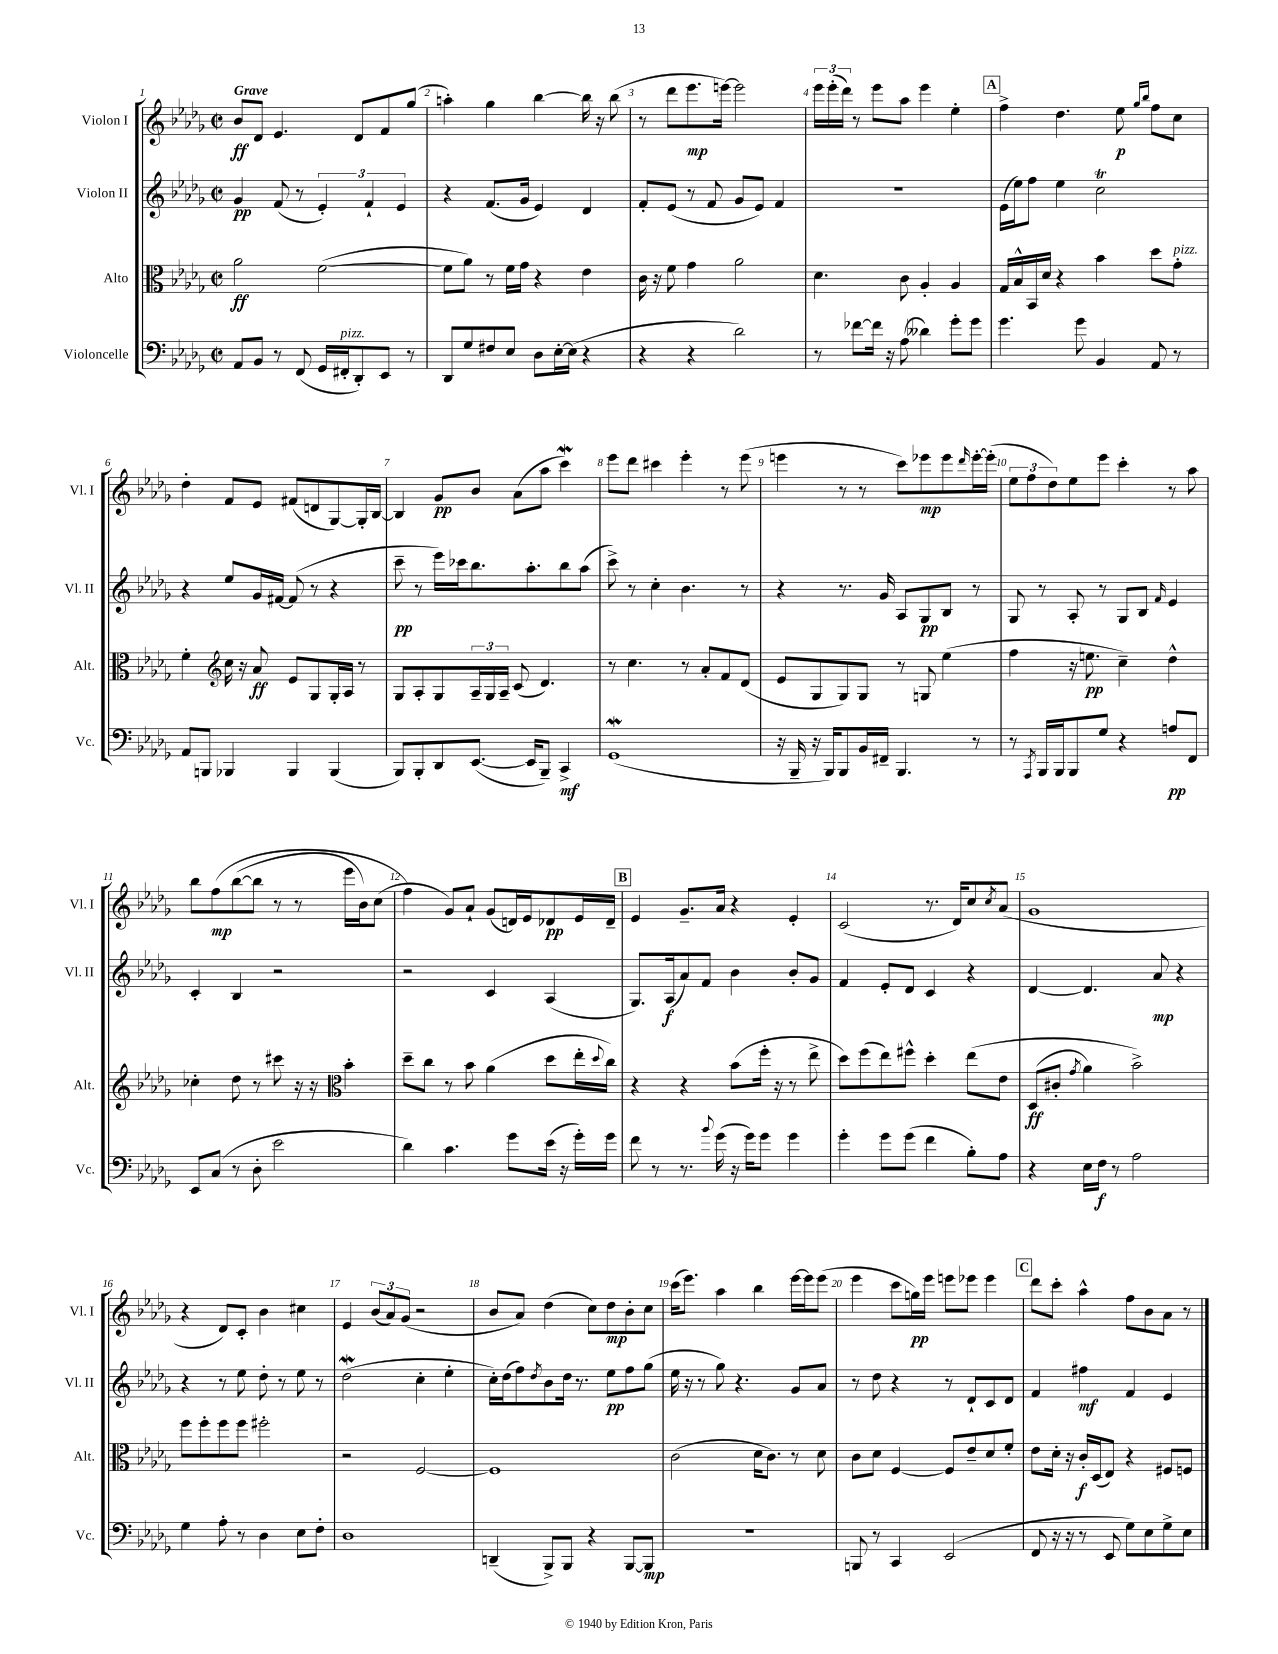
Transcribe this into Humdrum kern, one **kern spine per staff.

**kern	**kern	**kern	**kern
*staff4	*staff3	*staff2	*staff1
*clefF4	*clefC3	*clefG2	*clefG2
*k[b-e-a-d-g-]	*k[b-e-a-d-g-]	*k[b-e-a-d-g-]	*k[b-e-a-d-g-]
*M2/2	*M2/2	*M2/2	*M2/2
*met(c|)	*met(c|)	*met(c|)	*met(c|)
8AA-	2a-	4g-	8b-
8BB-	.	.	8d-
8r	.	(8f	4.e-
(8FF	.	8r	.
16GG-	([2f	6e-')	.
16FF#'	.	.	.
8DD-')	.	.	8d-
.	.	6f`	.
8EE-	.	.	8f
.	.	6e-	.
8r	.	.	(8gg-
=	=	=	=
8DD-	8f]	4r	4aa')
8G-	8a-)	.	.
8F#	8r	(8.f	4gg-
8E-	16f	.	.
.	16g-	16g-	.
8D-	4r	4e-)	[4bb-
[16E-'	.	.	.
(16E-]	.	.	.
4r	4e-	4d-	16bb-]
.	.	.	16r
.	.	.	(8bb-
=	=	=	=
4r	16c	8f'	8r
.	16r	.	.
.	8f	(8e-	8ddd-
4r	4g-	8r	8.eee-
.	.	8f	.
.	.	.	[16eee)
2d-)	2a-	8g-	2eee]
.	.	8e-)	.
.	.	4f	.
=	=	=	=
8r	4.d-	1r	24eee-
.	.	.	(24eee-'
.	.	.	24ddd-)
[8f-	.	.	8r
16f-]	.	.	8eee-
16r	.	.	.
(8A-	8c	.	8aa-
4d--)	4A-'	.	4eee-
8g-'	4A-	.	4ee-'
8g-	.	.	.
=	=	=	=
4.g-	16G-	(16e-	4ff^
.	16B-^^	16ee-)	.
.	16BB-	8ff	.
.	16d-	.	.
.	4r	4ee-	4.dd-
8g-	.	.	.
4BB-	4b-	2cc	.
.	.	.	8ee-
.	.	.	16qqgg-
.	.	.	16qqbb-
8AA-	8dd-	.	8ff
8r	8g-'	.	8cc
=	=	=	=
8AA-	4f'	4r	4dd-'
8BBB	.	.	.
*	*clefG2	*	*
4BBB-	16cc	8ee-	8f
.	16r	.	.
.	8a-	16g-	8e-
.	.	[16f#	.
4BBB-	8e-	(8f#]	(8f#
.	8G-	8r	8d
(4BBB-	16G-'	4r	[8G-)
.	16A-	.	.
.	8r	.	16G-']
.	.	.	[16B-
=	=	=	=
8BBB-)	8G-	8ccc~	4B-]
8BBB-'	8A-'	8r	.
8DD-	8G-	16eee-)	8g-
.	.	16ccc-	.
([8.EE-	24A-~	8.bb-	8b-
.	24G-	.	.
.	24A-~	.	.
.	(8c	.	(8a-
16EE-]	.	8.aa-'	.
8BBB-~)	4.d-)	.	8aa-
4CC^	.	8bb-	4ccc)
.	.	(8aa-	.
=	=	=	=
(1GG-	8r	8ccc^)	8eee-
.	4.cc	8r	8ddd-
.	.	4cc'	4ccc#
.	8r	4.b-	4eee-'
.	8a-'	.	.
.	8f	.	8r
.	(8d-	8r	(8eee-
=	=	=	=
16r	8e-	4r	4eee
16BBB-~	.	.	.
16r	8G-	.	.
16BBB-)	.	.	.
8BBB-	8G-)	8.r	8r
16BB-	8G-	.	8r
16FF#~	.	16g-	.
4.BBB-	8r	8A-	8ccc)
.	8G	8G-	8eee-
.	(4ee-	8B-	8eee-
.	.	.	16qqddd-
8r	.	8r	[16eee-'
.	.	.	(16eee-']
=	=	=	=
8r	4ff	8G-	12ee-
.	.	.	12ff
8qAAA-	.	.	.
16BBB-	.	8r	.
.	.	.	12dd-)
16BBB-	.	.	.
8BBB-	16r	8A-'	8ee-
.	8.ee	.	.
8G-	.	8r	8eee-
4r	4cc~)	8G-	4ccc'
.	.	8B-	.
.	.	16qqf	.
8A	4dd-^^	4e-	8r
8FF	.	.	8aa-
=	=	=	=
8EE-	4cc-'	4c'	8bb-
(8C	.	.	&(8ff
8r	8dd-	4B-	([8bb-
8D-'	8r	.	8bb-]
2e-	8ccc#	2r	8r
.	16r	.	8r
.	16r	.	.
*	*clefC3	*	*
.	4b-'	.	16eee-
.	.	.	16b-)
.	.	.	(8cc
=	=	=	=
4d-)	8dd-~	2r	4ff&)
.	8cc	.	.
4.c	8r	.	8g-)
.	8b-	.	8a-`
.	(4a-	4c	(8g-
8g-	.	.	16d)
.	.	.	16e-
(16e-	8dd-	(4A-	8d-
16r	.	.	.
16g-')	16ee-'	.	16e-
.	8qqdd-	.	.
16g-	16cc)	.	16d-~
=	=	=	=
8f	4r	8.G-)	4e-
8r	.	.	.
.	.	(16A-	.
8.r	4r	8a-)	8.g-~
.	.	8f	.
8qqb-	.	.	.
(16g-	.	.	16a-
16r	(8b-	4b-	4r
16g-)	.	.	.
8g-	16ff'	.	.
.	16r	.	.
4g-	8r	8b-'	4e-'
.	8ee-^	8g-	.
=	=	=	=
4g-'	8dd-)	4f	(2c
.	(8ff	.	.
8g-	8ee-)	8e-'	.
(8g-	8ff#^^	8d-	.
4f	4dd-'	4c	8.r
.	.	.	16d-)
8B-')	&(8ee-	4r	8cc
.	.	.	8qcc
8A-	8e-	.	(8a-
=	=	=	=
4r	(8D-	[4d-	1g-
.	8c#'	.	.
.	8qg-	.	.
16E-	4a-)	4.d-]	.
16F	.	.	.
8r	.	.	.
2A-	2b-^&)	.	.
.	.	8a-	.
.	.	4r	.
=	=	=	=
4G-	8ff	4r	4r
.	8ff'	.	.
8A-'	8ff	8r	8d-)
8r	8ff	8ee-	8c'
4D-	2ff#'	8dd-'	4b-
.	.	8r	.
8E-	.	8ee-	4cc#
8F'	.	8r	.
=	=	=	=
1D-	2r	(2dd-	4e-
.	.	.	(12b-
.	.	.	12a-)
.	.	.	(12g-
.	[2F	4cc'	2r
.	.	4ee-'	.
=	=	=	=
(4DD~	1F]	16cc')	8b-
.	.	(16dd-	.
.	.	8ff)	8a-)
.	.	8qdd-	.
8BBB-^)	.	8b-	(4dd-
8BBB-	.	16dd-	.
.	.	8.r	.
4r	.	.	8cc)
.	.	8ee-	8dd-
[8BBB-	.	8ff	8b-'
8BBB-]	.	(8gg-	8cc
=	=	=	=
1r	(2c	16ee-	(16ccc
.	.	16r	8.eee-)
.	.	8r	.
.	.	8gg-)	4aa-
.	.	4.r	.
.	16d-	.	4bb-
.	8.c)	.	.
.	8r	8g-	[16eee-
.	.	.	16eee-]
.	8d-	8a-	(8eee-
=	=	=	=
8BBB	8c	8r	4eee-
8r	8d-	8dd-	.
4CC	[4F	4r	8ccc
.	.	.	16gg)
.	.	.	16eee-
(2EE-	8F]	8r	8eee
.	8e-~	8d-`	8eee-
.	8d-	8c	4eee-
.	8f'	8d-	.
=	=	=	=
8FF	8e-	4f	8ddd-
16r	16d-'	.	8ccc'
16r	16r	.	.
8r	16c'	4ff#	4aa-^^
.	(16D-	.	.
8EE-	8E-)	.	.
8G-)	4r	4f	8ff
8E-	.	.	8b-
8G-^	8F#	4e-	8a-
8E-	8F	.	8r
==	==	==	==
*-	*-	*-	*-
